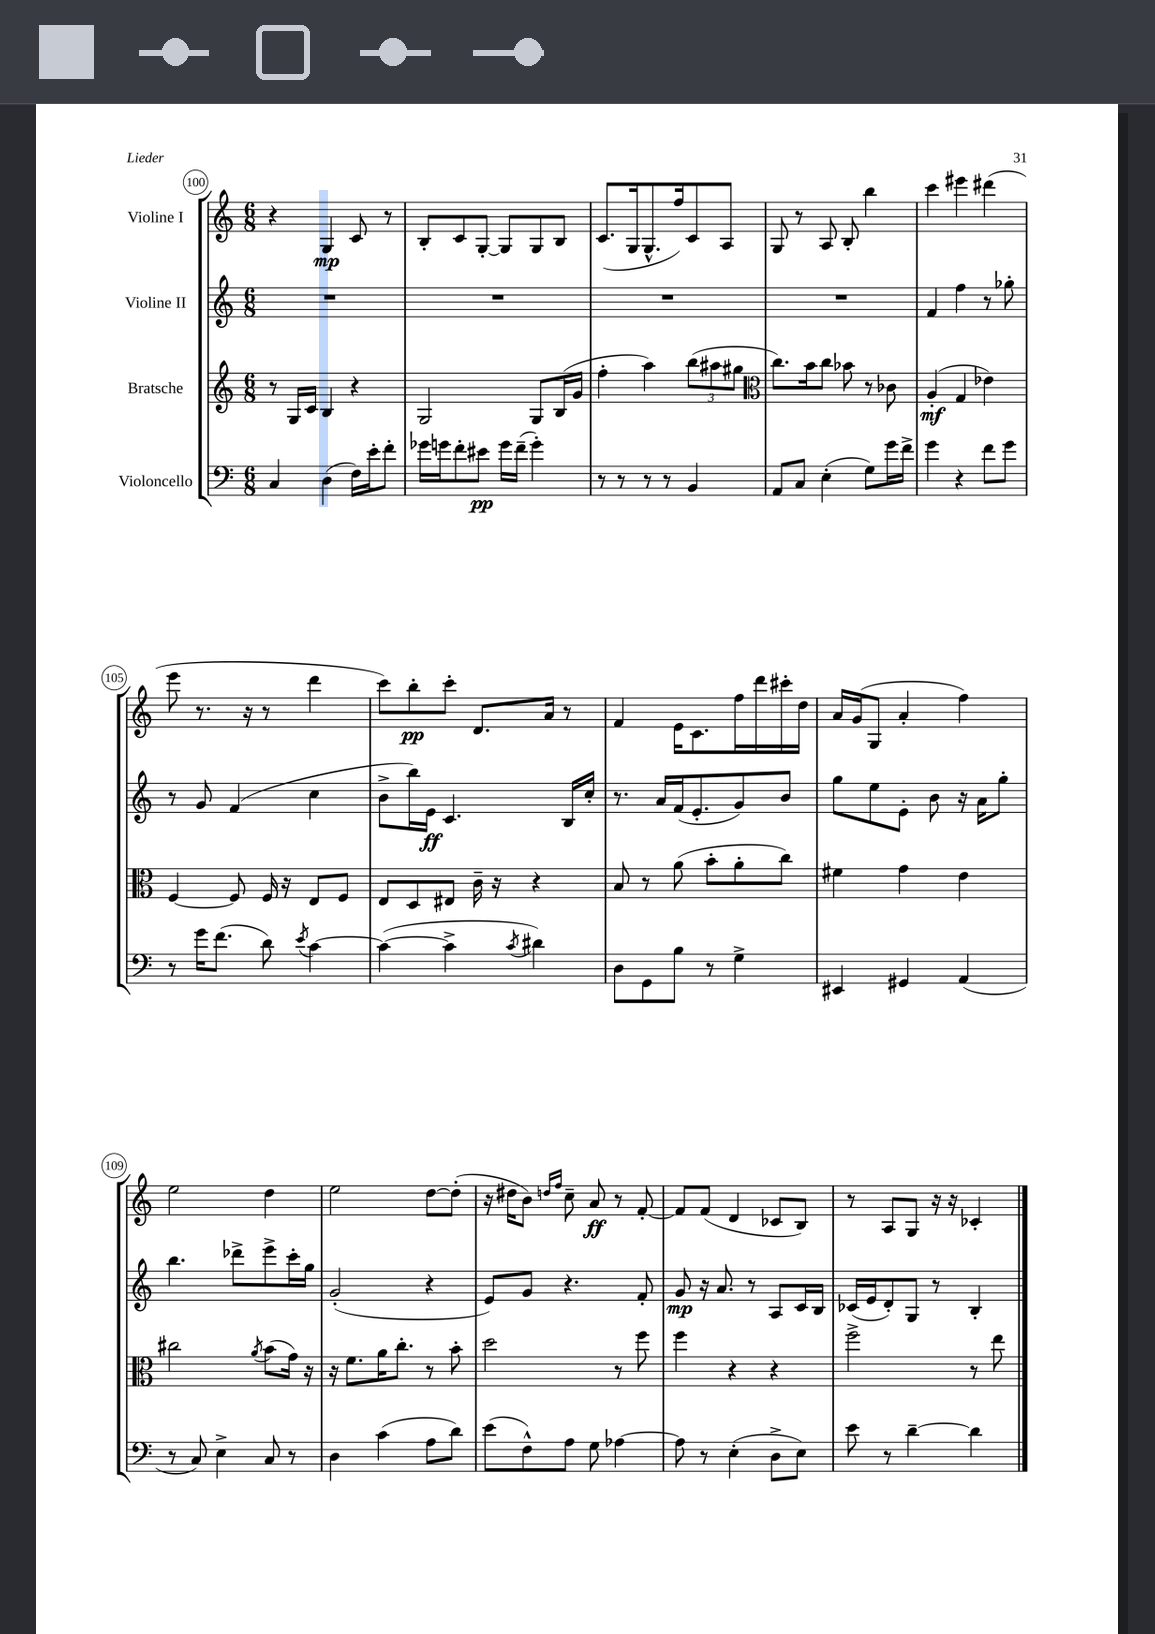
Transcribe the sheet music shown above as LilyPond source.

<<
\new StaffGroup <<
\new Staff = "s0" \with { instrumentName = "Violine I" } {
    \clef treble \key c \major \numericTimeSignature \time 6/8
    r4 g4\mp c'8 r8 |
    b8-. c'8 g8~-. g8 g8 b8 |
    c'8.( g16 g8.-^ f''16) c'8 a8 |
    g8 r8 a8 b8-. b''4 |
    c'''4 eis'''4 dis'''4( |
    e'''8 r8. r16 r8 d'''4 |
    c'''8) b''8-.\pp c'''8-. d'8. a'16 r8 |
    f'4 e'16 c'8. f''16 d'''16 cis'''16-. d''16 |
    a'16 g'16( g8 a'4-. f''4) |
    e''2 d''4 |
    e''2 d''8~ d''8-.( |
    r16 dis''16 b'8) \grace { d''16 f''16 } c''8-- a'8\ff r8 f'8~-. |
    f'8 f'8( d'4 ces'8 b8) |
    r8 a8 g8 r16 r16 ces'4-. \bar "|." |
}
\new Staff = "s1" \with { instrumentName = "Violine II" } {
    \clef treble \key c \major \numericTimeSignature \time 6/8
    R2. |
    R2. |
    R2. |
    R2. |
    f'4 f''4 r8 ges''8-. |
    r8 g'8 f'4( c''4 |
    b'8-> b''16) e'16\ff c'4. b16 c''16-. |
    r8. a'16 f'16( e'8.-. g'8) b'8 |
    g''8 e''8 e'8-. b'8 r16 a'16 g''8-. |
    b''4. des'''8-> e'''8-> c'''16-. g''16 |
    g'2-.( r4 |
    e'8) g'8 r4. f'8-. |
    g'8\mp r16 a'8. r8 a8 c'16 b16 |
    ces'16( e'16 d'8-.) g8 r8 b4-. \bar "|." |
}
\new Staff = "s2" \with { instrumentName = "Bratsche" } {
    \clef treble \key c \major \numericTimeSignature \time 6/8
    r8 g16 c'16 b4 r4 |
    g2 g8 b16( g'16 |
    f''4-. a''4) \tuplet 3/2 { b''8( ais''8 gis''8 } |
    \clef alto c''8.) b'16 c''8 bes'8 r8 ces'8 |
    a4-.\mf( g4 ees'4) |
    f4~ f8 f16 r16 e8 f8 |
    e8 d8 eis8 c'16-- r16 r4 |
    b8 r8 a'8( b'8-. a'8-. c''8) |
    fis'4 g'4 e'4 |
    cis''2 \acciaccatura { a'8 } b'8( g'16) r16 |
    r16 f'8. a'16 c''8.-. r8 b'8-. |
    d''2 r8 f''8 |
    f''4 r4 r4 |
    f''2-> r8 e''8 \bar "|." |
}
\new Staff = "s3" \with { instrumentName = "Violoncello" } {
    \clef bass \key c \major \numericTimeSignature \time 6/8
    c4 d4( f16) e'16-. f'8-. |
    ges'16 g'16 f'8-. eis'8\pp g'16 f'16--( g'4-.) |
    r8 r8 r8 r8 b,4 |
    a,8 c8 e4-.( g8) g'16 f'16-> |
    g'4 r4 f'8 g'8 |
    r8 g'16 f'8.( d'8) \acciaccatura { e'8 } c'4~ |
    c'4~( c'4-> \acciaccatura { c'8 } dis'4) |
    d8 g,8 b8 r8 g4-> |
    eis,4 gis,4 a,4( |
    r8 c8) e4-> c8 r8 |
    d4 c'4( a8 d'8) |
    e'8( f8-^) a8 g8 aes4~ |
    aes8 r8 e4-.( d8-> e8) |
    e'8 r8 d'4~-- d'4 \bar "|." |
}
>>
>>
\layout { \context { \Score currentBarNumber = #100 \override BarNumber.stencil = #(make-stencil-circler 0.1 0.3 ly:text-interface::print) } }
